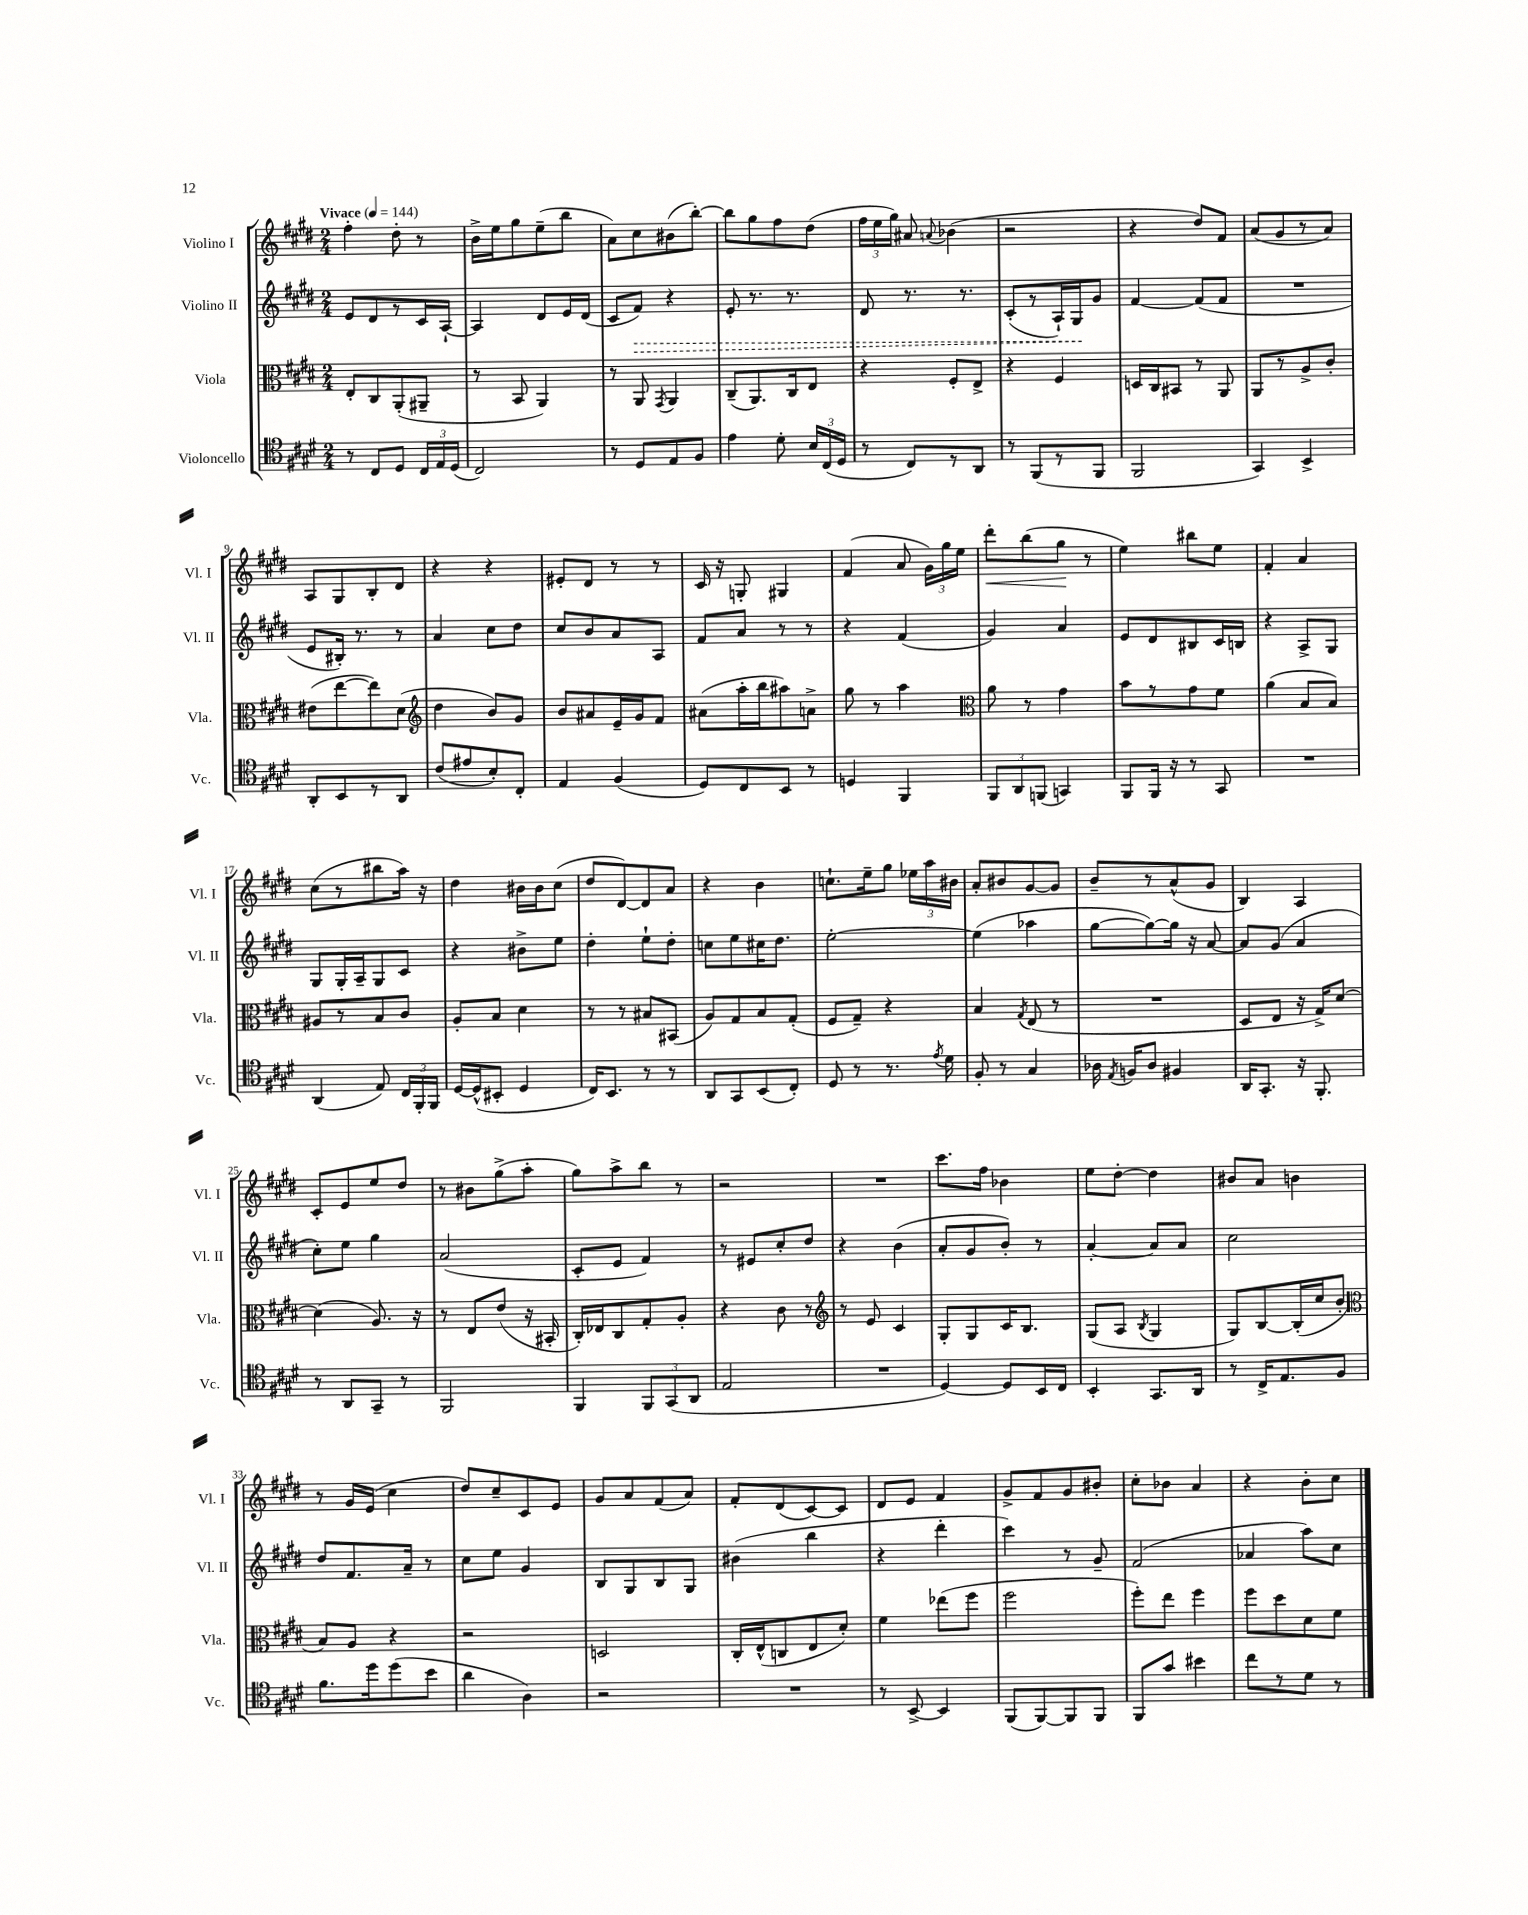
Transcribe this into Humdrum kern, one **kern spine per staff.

**kern	**kern	**kern	**dynam	**kern	**dynam
*part4	*part3	*part2	*part2	*part1	*part1
*staff4	*staff3	*staff2	*staff2	*staff1	*staff1
*I"Violoncello	*I"Viola	*I"Violino II	*	*I"Violino I	*
*I'Vc.	*I'Vla.	*I'Vl. II	*	*I'Vl. I	*
*clefC4	*clefC3	*clefG2	*	*clefG2	*
*k[f#c#g#d#]	*k[f#c#g#d#]	*k[f#c#g#d#]	*	*k[f#c#g#d#]	*
*M2/4	*M2/4	*M2/4	*	*M2/4	*
*MM144	*MM144	*MM144	*	*MM144	*
=1	=1	=1	=1	=1	=1
!	!	!	!	!LO:TX:a:B:t=Vivace	!
8r	8E'/L	8e/L	.	4ff#'\	.
8C#/L	8C#/	8d#/	.	.	.
8D#/J	(8AA'/	8r	.	8dd#'\	.
24C#/LL	8AA#X~/J	16c#/L	.	8r	.
24E/	.	.	.	.	.
.	.	[16A`/JJ	.	.	.
(24D#/JJ	.	.	.	.	.
=2	=2	=2	=2	=2	=2
2C#/)	8r	4A/]	.	16b^\LL	.
.	.	.	.	16ee\J	.
.	8BB/	.	.	8gg#\	.
.	4AA/)	8d#/L	.	(8ee~\	.
.	.	16e/L	.	8bb\J	.
.	.	(16d#/JJ	.	.	.
=3	=3	=3	=3	=3	=3
8r	8r	8c#/L	.	8a\L)	.
!	!	!	!LO:HP:b	!	!
8D#/L	8AA/	8f#/J)	>	8cc#\	.
.	8qGG#/	.	.	.	.
8E/	4AA/	4r	.	(8b#X\	.
8F#/J	.	.	.	[8bb'\J)	.
=4	=4	=4	=4	=4	=4
4e\	(8C#~/L	8e'/	.	8bb\L]	.
.	8.AA/)	8.r	.	8gg#\	.
8d#'\	.	.	.	8ff#\	.
.	16C#/k	8.r	.	.	.
24B/LL	8E/J	.	.	(8dd#\J	.
(24C#/	.	.	.	.	.
24D#/JJ	.	.	.	.	.
=5	=5	=5	=5	=5	=5
8r	4r	8d#/	.	24ff#\LL	.
.	.	.	.	24ee\	.
.	.	.	.	24gg#\JJ)	.
8C#/L)	.	8.r	.	8a#X/	.
.	.	.	.	8qqan/	.
8r	8F#'/L	.	.	(4b-X\	.
.	.	8.r	.	.	.
8AA/J	8E^/J	.	.	.	.
=6	=6	=6	=6	=6	=6
8r	4r	(8c#'/L	.	2r	.
(8FF#/L	.	8r	.	.	.
8r	4F#/	16A`/L)	.	.	.
.	.	16G#/J	.	.	.
8FF#/J	.	8g#/J	]	.	.
=7	=7	=7	=7	=7	=7
2FF#/	16Dn/LL	[4f#/	.	4r	.
.	16C#/J	.	.	.	.
.	8BB#X/J	.	.	.	.
.	8r	(8f#/L]	.	8dd#/L)	.
.	8AA/	8f#/J	.	8f#/J	.
=8	=8	=8	=8	=8	=8
4GG#/)	8AA/L	2r	.	(8a/L	.
.	8r	.	.	8g#/	.
4BB^/	8A^/	.	.	8r	.
.	8c#'/J	.	.	8a/J)	.
!!LO:LB:g=z
=9	=9	=9	=9	=9	=9
8AA'/L	(8e#X\L	8e/L	.	8A/L	.
8BB/	[8ee\	16B#X'/Jk)	.	8G#/	.
.	.	8.r	.	.	.
8r	8ee\])	.	.	8B'/	.
8AA/J	(8d#\J	8r	.	8d#/J	.
=10	=10	=10	=10	=10	=10
*	*clefG2	*	*	*	*
(8c#/L	4dd#\	4a/	.	4r	.
8e#X/	.	.	.	.	.
8B'/)	8b/L)	8cc#\L	.	4r	.
8C#'/J	8g#/J	8dd#\J	.	.	.
=11	=11	=11	=11	=11	=11
4E/	8b/L	8cc#/L	.	8e#X'/L	.
.	8a#X/	8b/	.	8d#/J	.
(4F#/	16e~/L	8a/	.	8r	.
.	16g#/J	.	.	.	.
.	8f#/J	8A/J	.	8r	.
=12	=12	=12	=12	=12	=12
8D#/L)	(8a#X\L	8f#/L	.	16c#/	.
.	.	.	.	16r	.
8C#/	16aa'\L	8a/J	.	8Gn'/	.
.	16bb\J	.	.	.	.
8BB/J	8aa#X\)	8r	.	4G#X/	.
8r	8an^\J	8r	.	.	.
=13	=13	=13	=13	=13	=13
4Dn/	8gg#\	4r	.	(4f#/	.
.	8r	.	.	.	.
4FF#/	4aa\	(4f#/	.	8a/	.
.	.	.	.	24g#\LL)	.
.	.	.	.	24gg#\	.
.	.	.	.	24ee\JJ	.
=14	=14	=14	=14	=14	=14
*	*clefC3	*	*	*	*
!	!	!	!	!	!LO:HP:b
12FF#/L	8a\	4g#/)	.	8ddd#'\L	<
12AA/	.	.	.	.	.
.	8r	.	.	(8bb\	.
(12FFn/J	.	.	.	.	.
4GGn/)	4g#\	4a/	.	8gg#\J	.
.	.	.	.	8r	[
=15	=15	=15	=15	=15	=15
8FF#/L	8b\L	8e/L	.	4ee\)	.
16FF#/Jk	8r	8d#/	.	.	.
16r	.	.	.	.	.
8r	8g#\	8B#X/	.	8bb#X\L	.
8GG#/	8f#\J	16c#/L	.	8ee\J	.
.	.	16Bn/JJ	.	.	.
=16	=16	=16	=16	=16	=16
2r	(4a\	4r	.	4f#'/	.
.	8B/L	8A^/L	.	4a/	.
.	8B/J)	8G#/J	.	.	.
!!LO:LB:g=z
=17	=17	=17	=17	=17	=17
(4AA/	8A#X/L	8G#/L	.	(8cc#\L	.
.	8r	16G#'/L	.	8r	.
.	.	16A~/J	.	.	.
8E/)	8B/	8G#/	.	8bb#X\	.
24C#/LL	8c#/J	8c#/J	.	16aa\Jk)	.
24FF#'/	.	.	.	.	.
.	.	.	.	16r	.
24FF#/JJ	.	.	.	.	.
=18	=18	=18	=18	=18	=18
[16D#/LL	8A'/L	4r	.	4dd#\	.
(16D#^^/J]	.	.	.	.	.
8BB#X'/J	8B/J	.	.	.	.
4D#/	4d#\	8b#X^\L	.	16b#X\LL	.
.	.	.	.	16b#\J	.
.	.	8ee\J	.	(8cc#\J	.
=19	=19	=19	=19	=19	=19
16C#/KL)	8r	4dd#'\	.	8dd#/L	.
8.BB/J	.	.	.	.	.
.	8r	.	.	[8d#/)	.
8r	8B#X/L	8ee`\L	.	8d#/]	.
8r	(8BB#X/J	8dd#'\J	.	8a/J	.
=20	=20	=20	=20	=20	=20
8AA/L	8A/L)	8ccn\L	.	4r	.
8GG#/	8G#/	8ee\	.	.	.
(8BB/	8B/	16cc#X\K	.	4b\	.
.	.	8.dd#\J	.	.	.
8C#'/J)	(8G#'/J	.	.	.	.
=21	=21	=21	=21	=21	=21
8D#/	8F#/L	[2ee'\	.	8.ccn`\L	.
8r	8G#~/J)	.	.	.	.
.	.	.	.	16ee~\k	.
8.r	4r	.	.	8gg#\J	.
.	.	.	.	24ee-X\LL	.
.	.	.	.	24aa\	.
8qe/	.	.	.	.	.
16d#\	.	.	.	.	.
.	.	.	.	24b#X\JJ	.
=22	=22	=22	=22	=22	=22
8F#'/	4B/	(4ee\]	.	8a'/L	.
8r	.	.	.	8b#X/	.
.	8qG#/	.	.	.	.
4G#/	(8E/	4aa-X\	.	[8g#/	.
.	8r	.	.	8g#/J]	.
=23	=23	=23	=23	=23	=23
16A-X\	2r	[8gg#\L	.	8b~/L	.
8qE/	.	.	.	.	.
16Fn/KL	.	.	.	.	.
8A-/J	.	8gg#\_)	.	8r	.
4F#X/	.	16gg#\Jk]	.	(8a^^/	.
.	.	16r	.	.	.
.	.	[8a/	.	8g#/J	.
=24	=24	=24	=24	=24	=24
16AA/KL	8D#/L	8a/L]	.	4B/)	.
8.GG#'/J	.	.	.	.	.
.	8E/J	(8g#/J	.	.	.
16r	16r	4a/	.	4A/	.
8.FF#'/	16G#^/KL)	.	.	.	.
.	[8d#/J	.	.	.	.
!!LO:LB:g=z
=25	=25	=25	=25	=25	=25
8r	(4d#\]	8cc#'\L)	.	8c#'/L	.
8AA/L	.	8ee\J	.	8e/	.
8GG#~/J	8.A/)	4gg#\	.	8ee/	.
8r	.	.	.	8dd#/J	.
.	16r	.	.	.	.
=26	=26	=26	=26	=26	=26
2FF#/	8r	(2a/	.	8r	.
.	8E/L	.	.	8b#X\L	.
.	(8e/J	.	.	(8gg#^\	.
.	16r	.	.	8aa'\J	.
.	16BB#X'/	.	.	.	.
=27	=27	=27	=27	=27	=27
4FF#/	16C#'/LL)	8c#'/L	.	8gg#\L)	.
.	16E-X/J	.	.	.	.
.	8C#/	8e/J	.	8aa^\	.
12FF#/L	8G#'/	4f#/)	.	8bb\J	.
(12GG#/	.	.	.	.	.
.	8A'/J	.	.	8r	.
12AA/J	.	.	.	.	.
=28	=28	=28	=28	=28	=28
2E/	4r	8r	.	2r	.
.	.	8e#X/L	.	.	.
.	8c#\	8cc#'/	.	.	.
.	8r	8dd#/J	.	.	.
=29	=29	=29	=29	=29	=29
*	*clefG2	*	*	*	*
2r	8r	4r	.	2r	.
.	8e/	.	.	.	.
.	4c#/	(4b\	.	.	.
=30	=30	=30	=30	=30	=30
[4D#/)	8G#'/L	8a'/L	.	8.ccc#\L	.
.	8G#/	8g#/	.	.	.
.	.	.	.	16ff#\Jk	.
8D#/L]	16c#/K	8b'/J)	.	4b-X\	.
.	8.B/J	.	.	.	.
16BB/L	.	8r	.	.	.
16C#/JJ	.	.	.	.	.
=31	=31	=31	=31	=31	=31
4BB'/	(8G#/L	[4a'/	.	8ee\L	.
.	8A/J	.	.	[8dd#'\J	.
.	8qB/	.	.	.	.
8.GG#/L	4G#/	8a/L]	.	4dd#\]	.
.	.	8a/J	.	.	.
16AA/Jk	.	.	.	.	.
=32	=32	=32	=32	=32	=32
8r	8G#/L)	2cc#\	.	8b#X/L	.
16C#^/KL	[8B/	.	.	8a/J	.
8.E/	.	.	.	.	.
.	(16B'/L]	.	.	4bn\	.
.	16cc#/J	.	.	.	.
8F#/J	8b'/J	.	.	.	.
!!LO:LB:g=z
=33	=33	=33	=33	=33	=33
*	*clefC3	*	*	*	*
8.f#\L	8B/L)	8dd#/L	.	8r	.
.	8A/J	8.f#/	.	16g#/LL	.
16dd#\k	.	.	.	(16e/JJ	.
(8dd#\	4r	.	.	4cc#\	.
.	.	16a~/Jk	.	.	.
8b\J	.	8r	.	.	.
=34	=34	=34	=34	=34	=34
4a\	2r	8cc#\L	.	8dd#/L)	.
.	.	8ee\J	.	8cc#~/	.
4A\)	.	4g#/	.	8c#/	.
.	.	.	.	8e/J	.
=35	=35	=35	=35	=35	=35
2r	2Dn/	8B/L	.	8g#/L	.
.	.	8G#/	.	8a/	.
.	.	8B/	.	(8f#/	.
.	.	8G#/J	.	8a/J)	.
=36	=36	=36	=36	=36	=36
2r	16C#'/LL	(4b#X\	.	8f#'/L	.
.	(16E^^/J	.	.	.	.
.	8Cn/	.	.	(8d#/	.
.	8E/	4bb\	.	[8c#/)	.
.	8d#'/J)	.	.	8c#/J]	.
=37	=37	=37	=37	=37	=37
8r	4f#\	4r	.	8d#/L	.
[8BB^/	.	.	.	8e/J	.
4BB/]	(8ee-X\L	4ddd#'\	.	4f#/	.
.	8ff#\J	.	.	.	.
=38	=38	=38	=38	=38	=38
(8FF#/L	2ff#\	4ccc#\)	.	8g#^/L	.
[8FF#/)	.	.	.	8f#/	.
8FF#/]	.	8r	.	8g#/	.
8FF#/J	.	8g#~/	.	8b#X'/J	.
=39	=39	=39	=39	=39	=39
8FF#/L	8ff#'\L)	(2f#/	.	8cc#'\L	.
8g#/J	8ee\J	.	.	8b-X\J	.
4b#X\	4ff#\	.	.	4a/	.
=40	=40	=40	=40	=40	=40
8cc#\L	8ff#\L	4a-X/	.	4r	.
8r	8dd#\	.	.	.	.
8d#\J	8d#\	8aa\L)	.	8b'\L	.
8r	8f#\J	8cc#\J	.	8cc#\J	.
==	==	==	==	==	==
*-	*-	*-	*-	*-	*-
